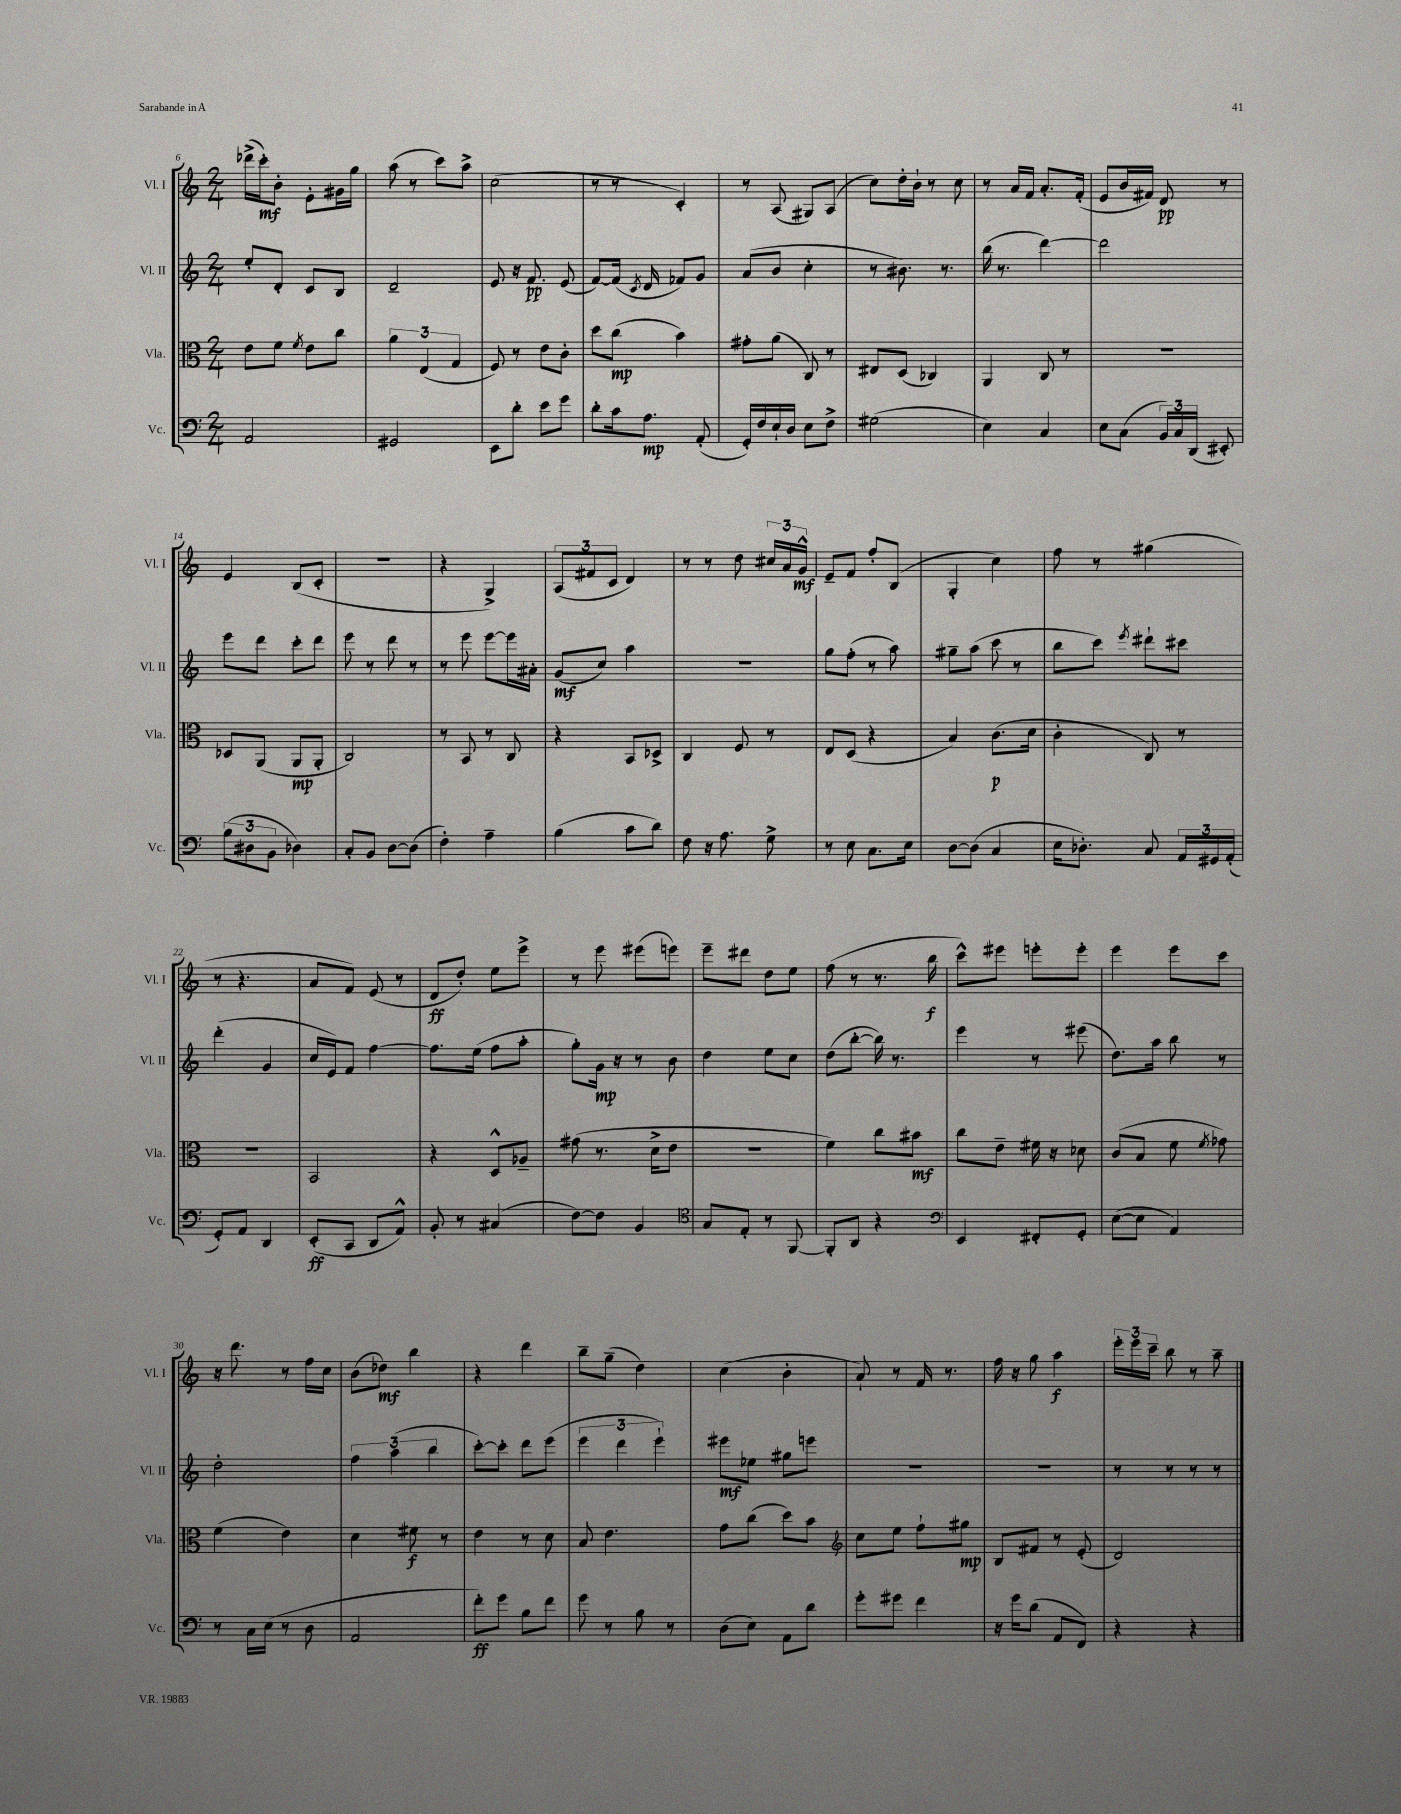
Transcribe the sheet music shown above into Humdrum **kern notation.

**kern	**kern	**kern	**kern
*staff4	*staff3	*staff2	*staff1
*clefF4	*clefC3	*clefG2	*clefG2
*k[]	*k[]	*k[]	*k[]
*M2/4	*M2/4	*M2/4	*M2/4
2AA/	8e\L	8ee'/L	(16ddd-^\LL
.	.	.	16ccc'\J)
.	8f\J	8d'/J	8b'\J
.	8qf/	.	.
.	8e\L	8c/L	8e'\L
.	8cc\J	8B/J	16g#\L
.	.	.	16gg\JJ
=	=	=	=
2GG#/	6a\	2d~/	(8aa\
.	.	.	8r
.	(6E/	.	.
.	.	.	8ccc\L)
.	6G/	.	.
.	.	.	8aa^\J
=	=	=	=
8EE\L	8F/)	8e/	(2cc\
8d'\J	8r	16r	.
.	.	8.f/	.
8e\L	8e\L	.	.
8g\J	8c'\J	(8e/	.
=	=	=	=
8d'\L	8dd\L	[8f/L)	8r
16c\k	(8cc\J	(16f/]Jk	8r
.	.	8qc/	.
8.A\J	.	16d/	.
.	4b\)	8f-/L)	4c'/)
(8AA'/	.	8g/J	.
=	=	=	=
16GG'/LL)	8g#'\L	(8a/L	8r
16F/	.	.	.
16E`/	(8a\J	8b/J	(8A/
16D/JJ	.	.	.
8E\L	8C/)	4cc'\	8G#/L)
8F^\J	8r	.	(8A/J
=	=	=	=
(2G#\	8E#/L	8r	8cc\L)
.	(8D/J	8.b#\)	16dd'\L
.	.	.	16b`\JJ
.	4C-/)	.	8r
.	.	8.r	.
.	.	.	8cc\
=	=	=	=
4E\)	4AA/	(16bb\	8r
.	.	8.r	.
.	.	.	16a/LL
.	.	.	16f/JJ
4C/	8C/	[4ddd\)	8.a'/L
.	8r	.	.
.	.	.	(16f'/Jk
=	=	=	=
8E\L	2r	2ddd\]	8e/L
(8C\J	.	.	16b/L
.	.	.	16f#/JJ)
24BB/LL)	.	.	8d/
24C/	.	.	.
(24DD/JJ	.	.	.
8EE#'/)	.	.	8r
=	=	=	=
(12B\L	8D-/L	8eee\L	4e/
12D#\	.	.	.
.	(8AA/J	8ddd\J	.
12BB\J	.	.	.
4D-\)	8AA/L	8ccc'\L	(8B/L
.	8AA'/J	8ddd\J	8c'/J
=	=	=	=
8C'/L	2C/)	8eee\	2r
8BB/J	.	8r	.
[8D\L	.	8ddd\	.
(8D\]J	.	8r	.
=	=	=	=
4F'\)	8r	8r	4r
.	8BB/	8eee\	.
4A~\	8r	[8eee\L	4G^/)
.	8C/	16eee\]L	.
.	.	16a#'\JJ	.
=	=	=	=
(4B\	4r	(8g/L	(12A/L
.	.	.	12f#/
.	.	8cc/J)	.
.	.	.	12c/J
8c\L	8BB/L	4aa\	4d/)
8d\J)	8D-^/J	.	.
=	=	=	=
8F\	4C/	2r	8r
16r	.	.	8r
8.A\	.	.	.
.	8F/	.	8dd\
8G^\	8r	.	24cc#/LL
.	.	.	24a/
.	.	.	24g^^/JJ
=	=	=	=
8r	8E/L	8gg\L	8e~/L
8E\	(8D/J	(8ff'\J	8f/J
8.C\L	4r	8r	8ff'/L
.	.	8aa\)	(8B/J
16E\Jk	.	.	.
=	=	=	=
[8D\L	4B/)	8gg#~\L	4G'/
(8D\]J	.	(8aa\J	.
4C/	(8.c\L	8ccc\	4cc\)
.	.	8r	.
.	16d\Jk	.	.
=	=	=	=
16E\LK	4c'\	8bb\L	8ff\
8.D-'\J)	.	.	.
.	.	8ccc\J)	8r
.	.	8qeee/	.
8C/	8C/)	8ddd#`\L	(4gg#\
24AA/LL	8r	8ccc#\J	.
24GG#/	.	.	.
(24AA'/JJ	.	.	.
=	=	=	=
8GG'/L)	2r	(4ddd'\	8r
8AA/J	.	.	4.r
4DD/	.	4g/	.
=	=	=	=
(8EE'/L	2BB/	16cc/LL	8a/L
.	.	16e/J)	.
8CC/J	.	8f/J	8f/J)
8DD/L	.	[4ff\	(8e/
8AA^^/J)	.	.	8r
=	=	=	=
8BB'/	4r	8.ff\]L	8d/L
8r	.	.	8dd'/J)
.	.	(16ee\Jk	.
(4C#/	8D^^/L	8ff\L	8ee\L
.	8A-~/J	8aa'\J	8eee^\J
=	=	=	=
[8F\L)	(8g#\	8gg'\L)	8r
8F\]J	8.r	16g\Jk	8eee\
.	.	16r	.
4BB/	.	8r	(8eee#\L
.	16d^\LK	.	.
.	8e\J	8b\	8eee\J)
=	=	=	=
*clefC4	*	*	*
8G/L	2r	4dd\	8eee~\L
8E'/J	.	.	8ddd#\J
8r	.	8ee\L	8dd\L
[8FF/	.	8cc\J	8ee\J
=	=	=	=
8FF'/]L	4f\)	(8dd\L	(8ff\
8AA/J	.	[8bb'\J	8r
4r	8cc\L	16bb\])	8.r
.	.	8.r	.
.	8b#\J	.	.
.	.	.	16bb\
=	=	=	=
*clefF4	*	*	*
4EE/	8cc\L	4eee\	8ccc^^\L)
.	8e~\J	.	8eee#\J
8FF#'/L	16f#\	8r	8eee'\L
.	16r	.	.
8GG'/J	8d-\	(8eee#\	8eee'\J
=	=	=	=
([8E\L	(8c/L	8.dd\L)	4eee\
8E\]J	8B/J	.	.
.	.	16aa\Jk	.
4AA/)	8f\	8bb\	8eee\L
.	8qf/	.	.
.	8g-\)	8r	8ccc\J
=	=	=	=
8r	(4f\	2dd'\	16r
.	.	.	8.ddd\
16C\LL	.	.	.
(16E\JJ	.	.	.
8r	4e\)	.	8r
8D\	.	.	16ff\LL
.	.	.	16cc\JJ
=	=	=	=
2AA/	4d\	6ff\	(8b\L
.	.	.	8dd-\J)
.	.	(6aa\	.
.	8f#\	.	4bb\
.	.	6bb\	.
.	8r	.	.
=	=	=	=
8f'\L)	4e\	[8ccc'\L)	4r
8g\J	.	8ccc'\]J	.
8B\L	8r	8ddd\L	4ddd\
8f\J	8d\	(8eee\J	.
=	=	=	=
8g\	8B/	6eee\	8bb~\L
8r	4.e\	.	(8gg~\J
.	.	6ddd\	.
8B\	.	.	4dd\)
.	.	6eee`\)	.
8r	.	.	.
=	=	=	=
(8D\L	8g\L	8eee#\L	(4cc\
8E\J)	(8cc\J	8ee-\J	.
8AA\L	8dd\L)	8gg#\L	4b'\
8d\J	8b\J	8eee\J	.
=	=	=	=
*	*clefG2	*	*
8g'\L	8cc\L	2r	8a`/)
8g#\J	8ee\J	.	8r
4f\	8ff`\L	.	16f/
.	.	.	8.r
.	8gg#\J	.	.
=	=	=	=
16r	8B/L	2r	16ff\
16g\LK	.	.	16r
(8d\J	8f#/J	.	8gg\
8AA/L	8r	.	4aa\
8FF/J)	(8e'/	.	.
=	=	=	=
4r	2d/)	8r	24eee'\LL
.	.	.	24eee\
.	.	.	24ccc~\JJ
.	.	8r	8bb\
4r	.	8r	8r
.	.	8r	8aa~\
==	==	==	==
*-	*-	*-	*-
